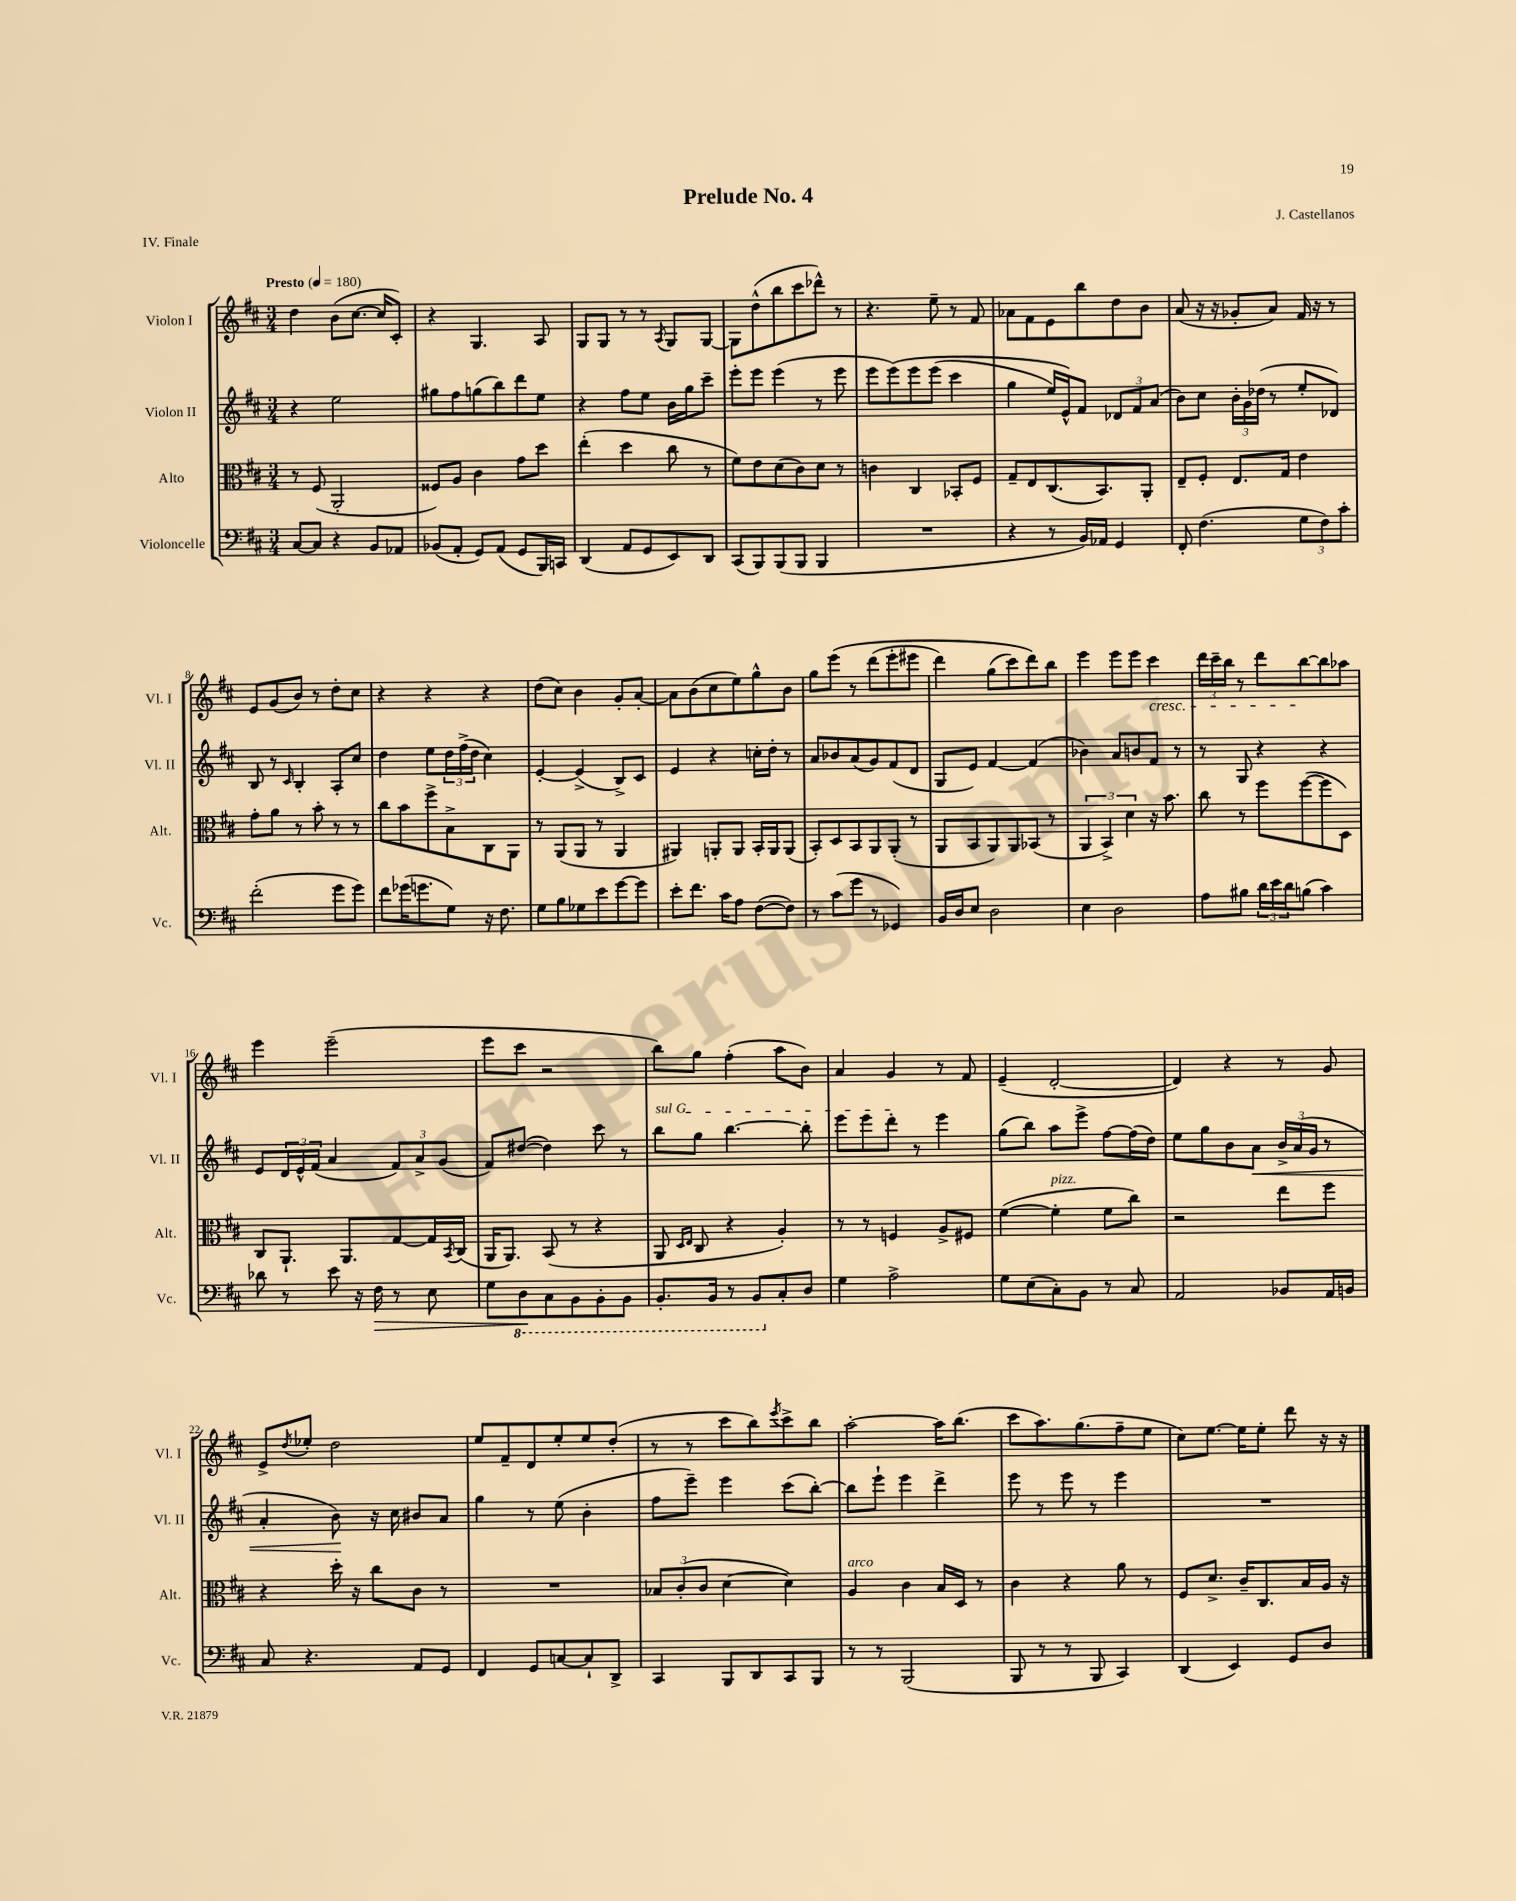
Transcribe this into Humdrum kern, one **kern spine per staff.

**kern	**dynam	**kern	**kern	**dynam	**kern
*part4	*part4	*part3	*part2	*part2	*part1
*staff4	*staff4	*staff3	*staff2	*staff2	*staff1
*I"Violoncelle	*	*I"Alto	*I"Violon II	*	*I"Violon I
*I'Vc.	*	*I'Alt.	*I'Vl. II	*	*I'Vl. I
*clefF4	*	*clefC3	*clefG2	*	*clefG2
*k[f#c#]	*	*k[f#c#]	*k[f#c#]	*	*k[f#c#]
*M3/4	*	*M3/4	*M3/4	*	*M3/4
*MM180	*	*MM180	*MM180	*	*MM180
=1	=1	=1	=1	=1	=1
!	!	!	!	!	!LO:TX:a:B:t=Presto
[8C#/L	.	8r	4r	.	4dd\
8C#/J]	.	(8F#/	.	.	.
4r	.	2AA'/	2ee\	.	(8b\L
.	.	.	.	.	[8.cc#\J
8BB/L	.	.	.	.	.
.	.	.	.	.	16cc#/KL]
8AA-X/J	.	.	.	.	8c#'/J)
=2	=2	=2	=2	=2	=2
(8BB-X/L	.	8F##X/L)	8gg#X\L	.	4r
8AA'/J	.	8A/J	8ff#\	.	.
8GG/L)	.	4c#\	(8ggn\	.	4.G/
(8AA/J	.	.	8bb\)	.	.
8GG/L	.	8g\L	8ddd\	.	.
16BBB/L)	.	8dd\J	8ee\J	.	8A/
16CCn/JJ	.	.	.	.	.
=3	=3	=3	=3	=3	=3
(4DD/	.	(4ee'\	4r	.	8G/L
.	.	.	.	.	8G/J
8AA/L	.	4dd\	8ff#\L	.	8r
8GG/	.	.	8ee\J	.	8r
.	.	.	.	.	8qA/
8EE/)	.	8cc#\	16b\LL	.	8G/L
.	.	.	16gg\J	.	.
8DD/J	.	8r	8ccc#~\J	.	[8G/J
=4	=4	=4	=4	=4	=4
(8CC#/L	.	8f#\L)	8eee'\L	.	8G\L]
8BBB/)	.	8e\	8eee\J	.	(8dd^^\
(8BBB/	.	(8d\	(4eee\	.	8bb\
8BBB/J	.	8c#\)	.	.	8ccc#\
4BBB/	.	8d\J	8r	.	8ddd-X^^\J)
.	.	8r	8eee\	.	8r
=5	=5	=5	=5	=5	=5
2.r	.	4cn\	8eee\L	.	4.r
.	.	.	(8eee\)	.	.
.	.	4C#/	8eee\	.	.
.	.	.	(8eee\J	.	8ee~\
.	.	8BB-X'/L	4ccc#\	.	8r
.	.	8F#/J	.	.	8f#/
=6	=6	=6	=6	=6	=6
4r	.	8G~/L	4gg\	.	8a-X\L
.	.	8E/	.	.	8f#\
8r	.	(8.C#/	16ee/LL)	.	8e\
.	.	.	16e^^/J)	.	.
16BB/LL)	.	.	8f#/J	.	8bb\
16AA-X/JJ	.	8.BB/)	.	.	.
4GG/	.	.	12d-X/L	.	8dd\
.	.	.	12f#/	.	.
.	.	8AA'/J	.	.	8b\J
.	.	.	(12a/J	.	.
=7	=7	=7	=7	=7	=7
8FF#'/	.	8E~/L	8b\L)	.	(8a/
(4.F#\	.	8F#'/J	8cc#\J	.	16r
.	.	.	.	.	16r
.	.	8.E/L	24b'\LL	.	8g-X'/L
.	.	.	24g\	.	.
.	.	.	(24dd-X\JJ	.	.
.	.	.	8r	.	8a/J)
.	.	16G/Jk	.	.	.
12G\L	.	4e\	8ee'/L	.	16f#/
.	.	.	.	.	16r
12F#\)	.	.	.	.	.
.	.	.	8d-X/J)	.	8r
12c#'\J	.	.	.	.	.
!!LO:LB:g=z
=8	=8	=8	=8	=8	=8
(2f#'\	.	8g'\L	8B/	.	8e/L
.	.	8a\J	8r	.	(8g/
.	.	.	16qqc#/	.	.
.	.	8r	4B'/	.	8b/J)
.	.	8b'\	.	.	8r
8g\L	.	8r	8A'/L	.	8dd'\L
8g\J)	.	8r	8cc#/J	.	8cc#\J
=9	=9	=9	=9	=9	=9
8f#\L	.	8cc#\L	4dd\	.	4r
(16g-X\K	.	8b\	.	.	.
8.gn\	.	.	.	.	.
.	.	8ff#^\	8ee\L	.	4r
8G\J)	.	8B^\	24dd\L	.	.
.	.	.	(24ff#^\	.	.
.	.	.	24dd\JJ	.	.
16r	.	8C#\	4cc#\)	.	4r
8.F#\	.	.	.	.	.
.	.	8AA\J	.	.	.
=10	=10	=10	=10	=10	=10
8G\L	.	8r	[4e'/	.	(8dd\L
8B\	.	(8AA/L	.	.	8cc#\J)
8G-X\	.	8AA/J	(4e^/]	.	4b\
8e\	.	8r	.	.	.
[8g\	.	4AA/	8B^/L)	.	8g'/L
8g\J]	.	.	8c#/J	.	[8a'/J
=11	=11	=11	=11	=11	=11
8e'\L	.	4AA#X/)	4e/	.	8a\L]
8.f#\J	.	.	.	.	(8b\
.	.	8AAn'/L	4r	.	8cc#\
16c#\KL	.	.	.	.	.
8A\J	.	8AA/J	.	.	8ee\)
([8F#\L	.	16BB'/LL	16ccn'\LL	.	8gg^^\
.	.	16AA/J	16dd'\JJ	.	.
8F#\J])	.	(8AA/J	8r	.	8b\J
=12	=12	=12	=12	=12	=12
8r	.	8BB'/L)	8a/L	.	8gg\L
(8c#\L	.	8D/	8b-X/	.	(8eee\J
8g\J	.	8BB/	(8a/	.	8r
8r	.	8AA/	8g/)	.	(8ddd\L
4GG-X/)	.	(8AA'/J	(8f#/	.	8eee'\
.	.	8r	8d/J	.	8eee#X\J
=13	=13	=13	=13	=13	=13
16BB/LL	.	8AA/L	8G/L	.	4ddd\)
16D/J	.	.	.	.	.
8E/J	.	8BB/	8e/J)	.	.
2D\	.	8AA/)	[4f#/	.	(8gg\L
.	.	8AA/	.	.	8ccc#\)
.	.	(8BB-X/J	(4f#/]	.	8ddd\)
.	.	8r	.	.	8bb\J
=14	=14	=14	=14	=14	=14
4E\	.	6AA/	4b-X\)	.	4eee\
.	.	6BB^/)	.	.	.
2D\	.	.	8a/L	.	8eee\L
.	.	6d\	.	.	.
.	.	.	8bn/	.	8eee\J
!	!	!	!	!	!LO:TX:b:i:t=cresc.
.	.	16r	8f#/J	.	4ccc#\
.	.	8.b\	.	.	.
.	.	.	8r	.	.
=15	=15	=15	=15	=15	=15
8A\L	.	8cc#\	8r	.	24ddd\LL
.	.	.	.	.	24ccc#~\
.	.	.	.	.	24bb\JJ
8B#X\J	.	8r	8G/	.	8r
24d\LL	.	8ff#\L	4r	.	8ddd\L
24e\	.	.	.	.	.
24d\J	.	.	.	.	.
(8Bn\J	.	([8ff#\	.	.	[8bb\
4c#\)	.	8ff#\]	4r	.	8bb\]
.	.	8D\J)	.	.	8aa-X\J
!!LO:LB:g=z
=16	=16	=16	=16	=16	=16
8d-X\	.	8C#/L	8e/L	.	4eee\
8r	.	8.AA`/J	24d/L	.	.
.	.	.	24e^^/	.	.
.	.	.	(24f#/JJ	.	.
8e\	.	.	4a/	.	(2eee~\
.	.	8.AA/L	.	.	.
16r	.	.	.	.	.
!	!LO:HP:b	!	!	!	!
16F#\	>	.	.	.	.
8r	.	[8G/	12f#/L)	.	.
.	.	.	12a^/	.	.
8E\	.	16G/L]	.	.	.
.	.	.	(12g/J	.	.
.	.	8qBB/	.	.	.
.	.	(16C#/JJ	.	.	.
=17	=17	=17	=17	=17	=17
8G\L	.	16AA/KL	8f#/L)	.	8eee\L
.	.	8.AA/J)	.	.	.
*8ba	*	*	*	*	*
8DD\	.	.	([8dd#X/J	.	8ccc#\J
8CC#\	]	(8BB/	4dd#\])	.	2r
8BBB\	.	8r	.	.	.
8BBB'\	.	4r	8ccc#\	.	.
8BBB\J	.	.	8r	.	.
=18	=18	=18	=18	=18	=18
!	!	!	!LO:TX:a:i:t=sul G	!	!
8.BBB'/L	.	8AA/	8bb\L	.	8bb\L)
.	.	16qqD/LL	.	.	.
.	.	16qqE/JJ	.	.	.
.	.	8C#/	8gg\J	.	8gg\J
16BBB/Jk	.	.	.	.	.
8r	.	4r	[4.bb\	.	(4ff#'\
8BBB/L	.	.	.	.	.
*X8ba	*	*	*	*	*
8C#'/	.	4A'/)	.	.	8aa\L
8D/J	.	.	8bb'\]	.	8b\J)
=19	=19	=19	=19	=19	=19
4G\	.	8r	8eee\L	.	4a/
.	.	8r	8eee\	.	.
2A^\	.	4Fn/	8ddd'\J	.	4g/
.	.	.	8r	.	.
.	.	8A^/L	4eee\	.	8r
.	.	8F#X/J	.	.	8f#/
=20	=20	=20	=20	=20	=20
8G\L	.	([4f#\	(8gg\L	.	(4e~/
(8E\	.	.	8bb\J)	.	.
!	!	!LO:TX:a:i:t=pizz.	!	!	!
8C#'\)	.	4f#'\]	8aa\L	.	[2d'/
8BB\J	.	.	8eee^\J	.	.
8r	.	8f#\L	[8ff#\L	.	.
8C#/	.	8cc#\J)	(16ff#\L]	.	.
.	.	.	16dd\JJ)	.	.
=21	=21	=21	=21	=21	=21
2AA/	.	2r	8ee\L	.	4d/])
.	.	.	8gg\	.	.
.	.	.	8b\	.	4r
!	!	!	!	!LO:HP:b	!
.	.	.	8a\J	<	.
8BB-X/L	.	8ee\L	24b^/LL	.	8r
.	.	.	(24a/	.	.
.	.	.	24g/JJ	.	.
16AA/L	.	8ff#\J	8r	.	8g/
16BBn/JJ	.	.	.	.	.
!!LO:LB:g=z
=22	=22	=22	=22	=22	=22
8C#/	.	4r	4a'/	.	8e^/L
.	.	.	.	.	8qdd/
4.r	.	.	.	.	8ee-X'/J
.	.	16dd'\	8b\)	.	2dd\
.	.	16r	.	.	.
.	.	8cc#\L	16r	[	.
.	.	.	16cc#\	.	.
8AA/L	.	8c#\J	8b#X/L	.	.
8GG/J	.	8r	8a/J	.	.
=23	=23	=23	=23	=23	=23
4FF#/	.	2.r	4gg\	.	8ee/L
.	.	.	.	.	8f#~/
8GG/L	.	.	8r	.	8d/
[8Cn/	.	.	(8ee\	.	8ee'/
8C`/]	.	.	4b'\	.	8ee/
8DD^/J	.	.	.	.	(8dd'/J
=24	=24	=24	=24	=24	=24
4CC#/	.	12B-X/L	8ff#\L	.	8r
.	.	(12c#'/	.	.	.
.	.	.	8eee~\J)	.	8r
.	.	12c#/J	.	.	.
8BBB/L	.	[4d\	4eee\	.	8ccc#\L
8DD/	.	.	.	.	8bb\)
.	.	.	.	.	8qeee/
8CC#/	.	4d\])	(8ccc#\L	.	8ccc#^\
8BBB/J	.	.	[8bb'\J)	.	8bb\J
=25	=25	=25	=25	=25	=25
!	!	!LO:TX:a:i:t=arco	!	!	!
8r	.	4A/	8bb\L]	.	[2aa'\
8r	.	.	8eee`\J	.	.
(2BBB/	.	4c#\	4eee\	.	.
.	.	16B/LL	4ddd^\	.	16aa\KL]
.	.	16D/JJ	.	.	(8.bb\J
.	.	8r	.	.	.
=26	=26	=26	=26	=26	=26
8BBB/	.	4c#\	8eee\	.	8ccc#\L
8r	.	.	8r	.	8.aa\)
8r	.	4r	8eee\	.	.
.	.	.	.	.	(8.gg\
8BBB/	.	.	8r	.	.
4CC#/)	.	8a\	4eee\	.	8ff#~\
.	.	8r	.	.	8ee\J
=27	=27	=27	=27	=27	=27
(4DD/	.	8F#/L	2.r	.	8cc#\L)
.	.	8.d^/J	.	.	[8.ee\J
4EE/)	.	.	.	.	.
.	.	16c#~/KL	.	.	16ee\KL]
.	.	8.C#/	.	.	8ee'\J
8GG/L	.	.	.	.	8ddd\
.	.	16B/L	.	.	.
8D/J	.	16A/JJ	.	.	16r
.	.	16r	.	.	16r
==	==	==	==	==	==
*-	*-	*-	*-	*-	*-
